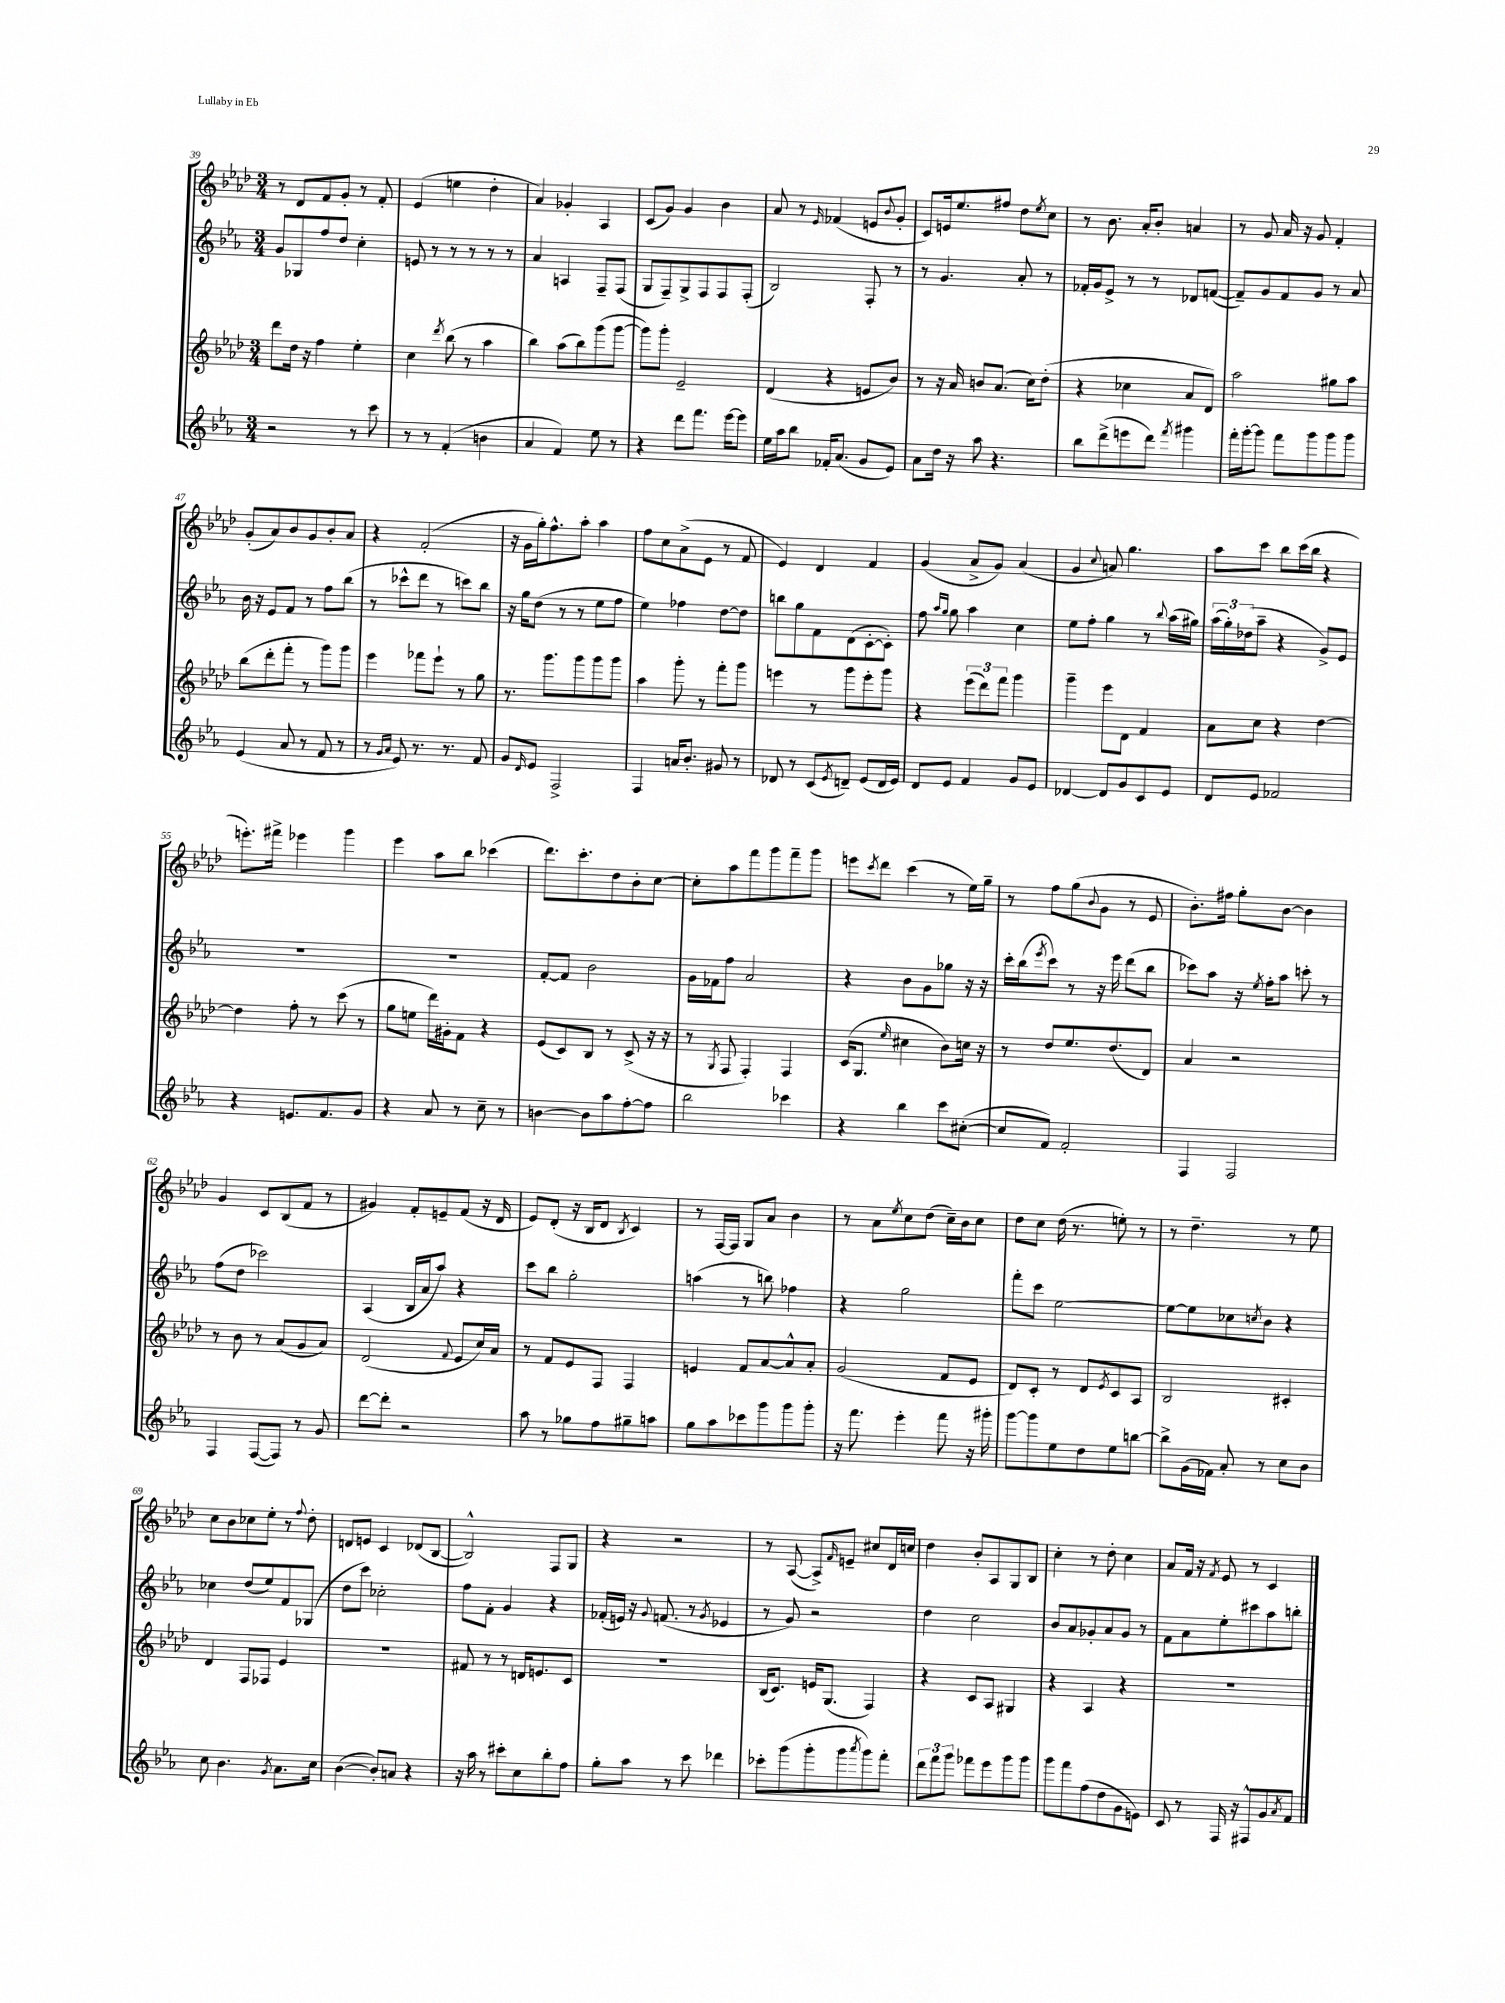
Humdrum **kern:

**kern	**kern	**kern	**kern
*part4	*part3	*part2	*part1
*staff4	*staff3	*staff2	*staff1
*clefG2	*clefG2	*clefG2	*clefG2
*k[b-e-a-]	*k[b-e-a-d-]	*k[b-e-a-]	*k[b-e-a-d-]
*M3/4	*M3/4	*M3/4	*M3/4
=39	=39	=39	=39
2r	8ddd-\L	8g/L	8r
.	16dd-\Jk	8G-X/	8d-/L
.	16r	.	.
.	4ff\	8ff/	8f/
.	.	8dd/J	8g'/J
8r	4ee-'\	4cc'\	8r
8ccc\	.	.	8f'/
=40	=40	=40	=40
8r	4cc\	8en/	(4e-/
8r	.	8r	.
.	8qddd-/	.	.
(4f'/	(8bb-\	8r	4een\
.	8r	8r	.
4bn\	4aa-\	8r	4dd-'\
.	.	8r	.
=41	=41	=41	=41
4a-/	4bb-\)	4a-/	4a-/)
4f/)	(8aa-\L	4An/	4g-X'/
.	8bb-\)	.	.
8ee-\	(8ggg\	8F~/L	4A-/
8r	[8ggg\J	(8F/J	.
=42	=42	=42	=42
4r	8ggg\L])	8G/L	(8c/L
.	8ggg'\J	8F~/)	8g/J)
8ddd\L	2e-~/	8G^/	4g/
8.fff\J	.	8F/	.
.	.	8F/	4b-\
[16eee-\KL	.	.	.
8eee-\J]	.	(8F'/J	.
=43	=43	=43	=43
16ee-\LL	(4d-/	2B-/)	8a-/
16aa-\J	.	.	.
8bb-\J	.	.	8r
.	.	.	16qqe-/
16f-X'/KL	4r	.	(4f-X/
(8.a-/J	.	.	.
8g/L	8en/L	8F'/	8en/L
.	.	.	8qqb-/
8e-/J)	8b-/J)	8r	8g'/J
=44	=44	=44	=44
8a-\L	8r	8r	8c/L)
16dd\Jk	16r	4.g/	16en/k
16r	16a-/	.	8.ee-/
8aa-\	8bn/L	.	.
4.r	(8.a-/J	.	8ff#X/J
.	.	8a-'/	8dd-\L
.	16cc\KL)	.	.
.	.	.	8qee-/
.	(8dd-'\J	8r	8cc\J
=45	=45	=45	=45
8bb-\L	4r	16f-X'/LL	8r
.	.	16g/J	.
(8ddd^\	.	8e-^/J	8.b-\
8eeen\	4cc-X\	8r	.
.	.	.	16a-'/KL
8ddd\J)	.	8r	8b-'/J
8qfff/	.	.	.
4ggg#X\	8a-/L	8d-X/L	4an/
.	8d-/J)	([8fn/J	.
=46	=46	=46	=46
16fff'\LL	2aa-\	8f~/L])	8r
[16ggg'\J	.	.	.
8ggg\J]	.	8g/	8g/
8fff\L	.	8f/	16a-/
.	.	.	16r
8ggg\	.	8g/J	8g/
8ggg\	8gg#X\L	8r	4f'/
8ggg\J	8aa-\J	8a-/	.
!!LO:LB:g=z
=47	=47	=47	=47
(4e-/	(8bb-\L	16b-\	(8g'/L
.	.	16r	.
.	8ddd-'\	8e-/L	8a-/)
8a-/	8fff'\J	8f/J	8b-/
8r	8r	8r	8g/
8f/	8ggg\L)	8ff\L	8b-'/
8r	8ggg\J	(8bb-\J	8a-/J
=48	=48	=48	=48
8r	4eee-\	8r	4r
16qqg/LL	.	.	.
16qqa-/JJ	.	.	.
8e-/)	.	8ccc-X^^\L	.
8.r	8fff-X\L	8ddd\J	(2f'/
.	8eee-`\J	8r	.
8.r	.	.	.
.	8r	8cccn\L)	.
8f/	8gg\	8bb-\J	.
=49	=49	=49	=49
8g/L	8.r	16r	16r
.	.	16gg\KL	16g\LL
16qqd/	.	.	.
8e-/J	.	(8dd\J	16gg'\J)
.	8.ggg\L	.	8.ff^^\
2F^/	.	8r	.
.	8ggg\	8r	8aa-'\J
.	8ggg\	8ee-\L	4aa-\
.	8ggg\J	8ff\J	.
=50	=50	=50	=50
4F/	4aa-\	4ee-\)	8ff\L
.	.	.	8cc\
16an/KL	8ggg'\	4ff-X\	(8a-^\
8.b-'/J	.	.	.
.	8r	.	8e-\J
8g#X/	8fff'\L	[8dd\L	8r
8r	8ggg\J	8dd\J]	8f/
=51	=51	=51	=51
8d-X/	4eeen\	8bbn\L	4e-/)
8r	.	8gg\	.
(8c/L	8r	8f\	4d-/
8qe-/	.	.	.
8dn~/J)	8ggg\L	(8d\	.
(8e-/L	8eee'\	[8c'\	4f/
16d/L	8ggg\J	8c'\J])	.
16e-/JJ)	.	.	.
=52	=52	=52	=52
8d/L	4r	8ff\	(4g/
.	.	16qqaa-/LL	.
.	.	16qqgg/JJ	.
8e-/J	.	8gg\	.
4f/	(12eee-\L	4aa-\	8a-^/L
.	12ddd-\)	.	.
.	.	.	8g/J)
.	12fff\J	.	.
8g/L	4ggg\	4cc\	(4a-/
8e-/J	.	.	.
=53	=53	=53	=53
[4d-X/	4ggg~\	8ee-\L	4g/
.	.	8ff'\J	.
.	.	.	8qqcc/
8d-/L]	8eee-\L	4gg\	8an/)
8g/	8d-\J	.	4.gg\
8c/	4f/	8r	.
.	.	8qqbb-/	.
8e-/J	.	(16aa-\LL	.
.	.	16gg#X\JJ)	.
=54	=54	=54	=54
8d/L	8a-\L	(24aa-\LL	8aa-\L
.	.	24gg'\)	.
.	.	(24dd-X\J	.
8e-/J	8cc\J	8aa-~\J	8ccc\J
2f-X/	4r	4r	8bb-\L
.	.	.	(16ccc\L
.	.	.	16bb-\JJ
.	[4dd-\	8g^/L)	4r
.	.	8e-/J	.
!!LO:LB:g=z
=55	=55	=55	=55
4r	4dd-\]	2.r	8.eeen'\L)
.	.	.	16fff#X^\Jk
8.en/L	8ff'\	.	4eee-X\
.	8r	.	.
8.f/	.	.	.
.	(8ccc\	.	4ggg\
8g/J	8r	.	.
=56	=56	=56	=56
4r	8gg\L	2.r	4eee-\
.	8een\J	.	.
8a-/	16ddd-\LL)	.	8aa-\L
.	16g#X'\J	.	.
8r	8f\J	.	8bb-\J
8cc~\	4r	.	(4ccc-X\
8r	.	.	.
=57	=57	=57	=57
[4bn\	(8e-/L	[8f'/L	8.ddd-\L)
.	8c/)	8f/J]	.
.	.	.	8.ccc'\
8b\L]	8B-/J	2b-\	.
8aa-\	8r	.	8dd-\
[8ff'\	(8c^/	.	8b-'\
8ff\J]	16r	.	[8cc\J
.	16r	.	.
=58	=58	=58	=58
2bb-\	8r	16g\LL	8cc'\L]
.	.	16f-X\J	.
.	8qG/	.	.
.	8F/	8ff\J	8aa-\
.	4F'/)	2a-/	8fff\
.	.	.	8ggg\
4ccc-X\	4F/	.	8fff~\
.	.	.	8ggg\J
=59	=59	=59	=59
4r	(16c/KL	4r	8eeen\L
.	8.G/J	.	.
.	.	.	8qccc/
.	.	.	8ddd-\J
.	16qqee-/	.	.
4bb-\	4cc#X\	8b-\L	(4ccc\
.	.	8g\	.
8ccc\L	8b-\L)	8gg-X\J	8r
([8cc#X'\J	16ccn\Jk	16r	16ee-\LL)
.	16r	16r	16gg~\JJ
=60	=60	=60	=60
8cc#/L]	8r	16ccc'\LL	8r
.	.	(16bb-\J	.
.	.	8qeee-/	.
8f/J)	8dd-/L	8ccc\J)	8ff\L
2f'/	8.ee-/	8r	(8gg\
.	.	.	8qqb-/
.	.	16r	8g\J
.	(8.dd-/	16eee-\	.
.	.	(8ddd\L	8r
.	8d-/J)	8bb-\J	8e-/
=61	=61	=61	=61
4F/	4a-/	8ccc-X\L)	8.b-'\L)
.	.	8aa-\J	.
.	.	.	16ff#X\Jk
2F/	2r	16r	8gg'\L
.	.	8qee-/	.
.	.	16ff'\KL	.
.	.	8aa-\J	[8b-\J
.	.	8cccn'\	4b-\]
.	.	8r	.
!!LO:LB:g=z
=62	=62	=62	=62
4F/	8r	(8ff\L	4g/
.	8b-\	8dd\J	.
([8F/L	8r	2ccc-X\)	8c/L
8F/J])	(8a-/L	.	(8B-/
8r	8g/	.	8f/J
8g/	8a-/J)	.	8r
=63	=63	=63	=63
[8ddd\L	(2d-/	(4A-/	4g#X/)
8ddd'\J]	.	.	.
2r	.	16B-/LL	8f'/L
.	.	16a-/J	.
.	.	8aa-/J)	8en~/
.	8qqf/	.	.
.	8e-/L	4r	(8f/J
.	16cc/L)	.	16r
.	16a-/JJ	.	16d-/
=64	=64	=64	=64
8aa-\	8r	8ccc\L	8e-/L)
8r	8f/L	8bb-\J	(8d-'/J
8gg-X\L	8e-/	2gg'\	16r
.	.	.	16B-/KL
8ff\	8F/J	.	8d-/J
.	.	.	8qB-/
8gg#X~\	4F/	.	4c/)
8aan\J	.	.	.
=65	=65	=65	=65
8gg\L	4en/	(4aan\	8r
8aa-\	.	.	[16F/LL
.	.	.	16F/JJ]
8ccc-X\	8f/L	8r	8G/L
8ggg\	[8a-/	8bbn\)	8a-/J
8ggg\	8a-^^/]	4ff-X\	4b-\
8ggg'\J	8a-'/J	.	.
=66	=66	=66	=66
16r	(2g/	4r	8r
8.fff\	.	.	.
.	.	.	8a-\L
.	.	.	8qee-/
4eee-'\	.	2gg\	8cc\
.	.	.	(8dd-\J
8fff\	8f/L	.	16cc~\LL)
.	.	.	16b-\J
16r	8e-/J	.	8cc\J
16ggg#X'\	.	.	.
=67	=67	=67	=67
[8ggg\L	8d-/L)	8fff'\L	8dd-\L
8ggg\]	8c'/J	8ccc\J	8cc\J
8ee-\	8r	[2ee-\	(16dd-\
.	.	.	8.r
8dd\	8d-/L	.	.
.	8qe-/	.	.
8ee-\	8c/	.	8een'\)
[8bbn\J	8A-/J	.	8r
=68	=68	=68	=68
8bb^\L]	2B-/	8ee-\L_	8r
(16g\L	.	8ee-\]	4.dd-~\
16f-X\JJ)	.	.	.
8a-'/	.	8cc-X\	.
.	.	8qccn/	.
8r	.	8b-\J	.
8cc\L	4c#X'/	4r	8r
8b-\J	.	.	8ee-\
!!LO:LB:g=z
=69	=69	=69	=69
8cc\	4d-/	4cc-X\	8cc\L
4.b-\	.	.	8b-\
.	8F/L	(8dd/L	8cc-X\
.	8F-X/J	8ee-/)	8ee-'\J
8qg/	.	.	.
8.a-\L	4e-/	8f/	8r
.	.	.	8qqff/
.	.	(8G-X/J	8dd-'\
16cc\Jk	.	.	.
=70	=70	=70	=70
([4b-\	2.r	8dd\L	8dn/L
.	.	8ccc\J)	8en/J
8b-'/L])	.	2cc-X'\	4c/
8an/J	.	.	.
4r	.	.	(8d-X/L
.	.	.	[8B-/J
=71	=71	=71	=71
16r	8f#X/	8ff\L	2B-^^/])
16aa-\	.	.	.
8r	8r	8f'\J	.
8ccc#X'\L	8r	4g/	.
8cc\	16dn/KL	.	.
.	8.en/	.	.
8bb-'\	.	4r	8F/L
8ff\J	8c/J	.	8G/J
=72	=72	=72	=72
8gg'\L	2.r	(16f-X'/LL	4r
.	.	16en/JJ)	.
8aa-\J	.	16r	.
.	.	8qqg/	.
.	.	(8.fn/	.
8r	.	.	2r
8ccc\	.	8r	.
.	.	8qg/	.
4ddd-X\	.	4e-X/	.
=73	=73	=73	=73
8ccc-X'\L	(16B-/KL	8r	8r
.	8.c/J)	.	.
(8ggg\	.	8g/)	([8A-/
8ggg'\	16en/KL	2r	8A-^/L])
.	(8.G/J	.	.
.	.	.	16qqf/
8ggg\	.	.	8en~/J
8qaaa-/	.	.	.
8ggg\)	4F/)	.	8cc#X/L
8fff'\J	.	.	16d-/L
.	.	.	16ccn/JJ
=74	=74	=74	=74
12ddd\L	4r	4dd\	4dd-\
12fff\	.	.	.
12ggg\J	.	.	.
8fff-X\L	8c/L	2cc\	8b-'/L
8eee-\	8A-/J	.	8A-/
8ggg\	4G#X/	.	8G/
8ggg\J	.	.	8B-/J
=75	=75	=75	=75
8ggg\L	4r	8b-/L	4cc'\
8fff\	.	8a-/	.
(8ff\	4A-/	8g-X'/	8r
8dd\	.	8a-/	8dd-'\
8g\	4r	8g-/J	4cc\
8en\J)	.	8r	.
=76	=76	=76	=76
8c/	2.r	8f\L	8a-/L
8r	.	8a-\	16f/Jk
.	.	.	16r
.	.	.	8qf/
16F/	.	8ee-'\	8e-/
16r	.	.	.
8F#X^^/L	.	8ccc#X\	8r
8g/	.	8aa-\	4c/
8qa-/	.	.	.
8f/J	.	8bbn'\J	.
==	==	==	==
*-	*-	*-	*-
